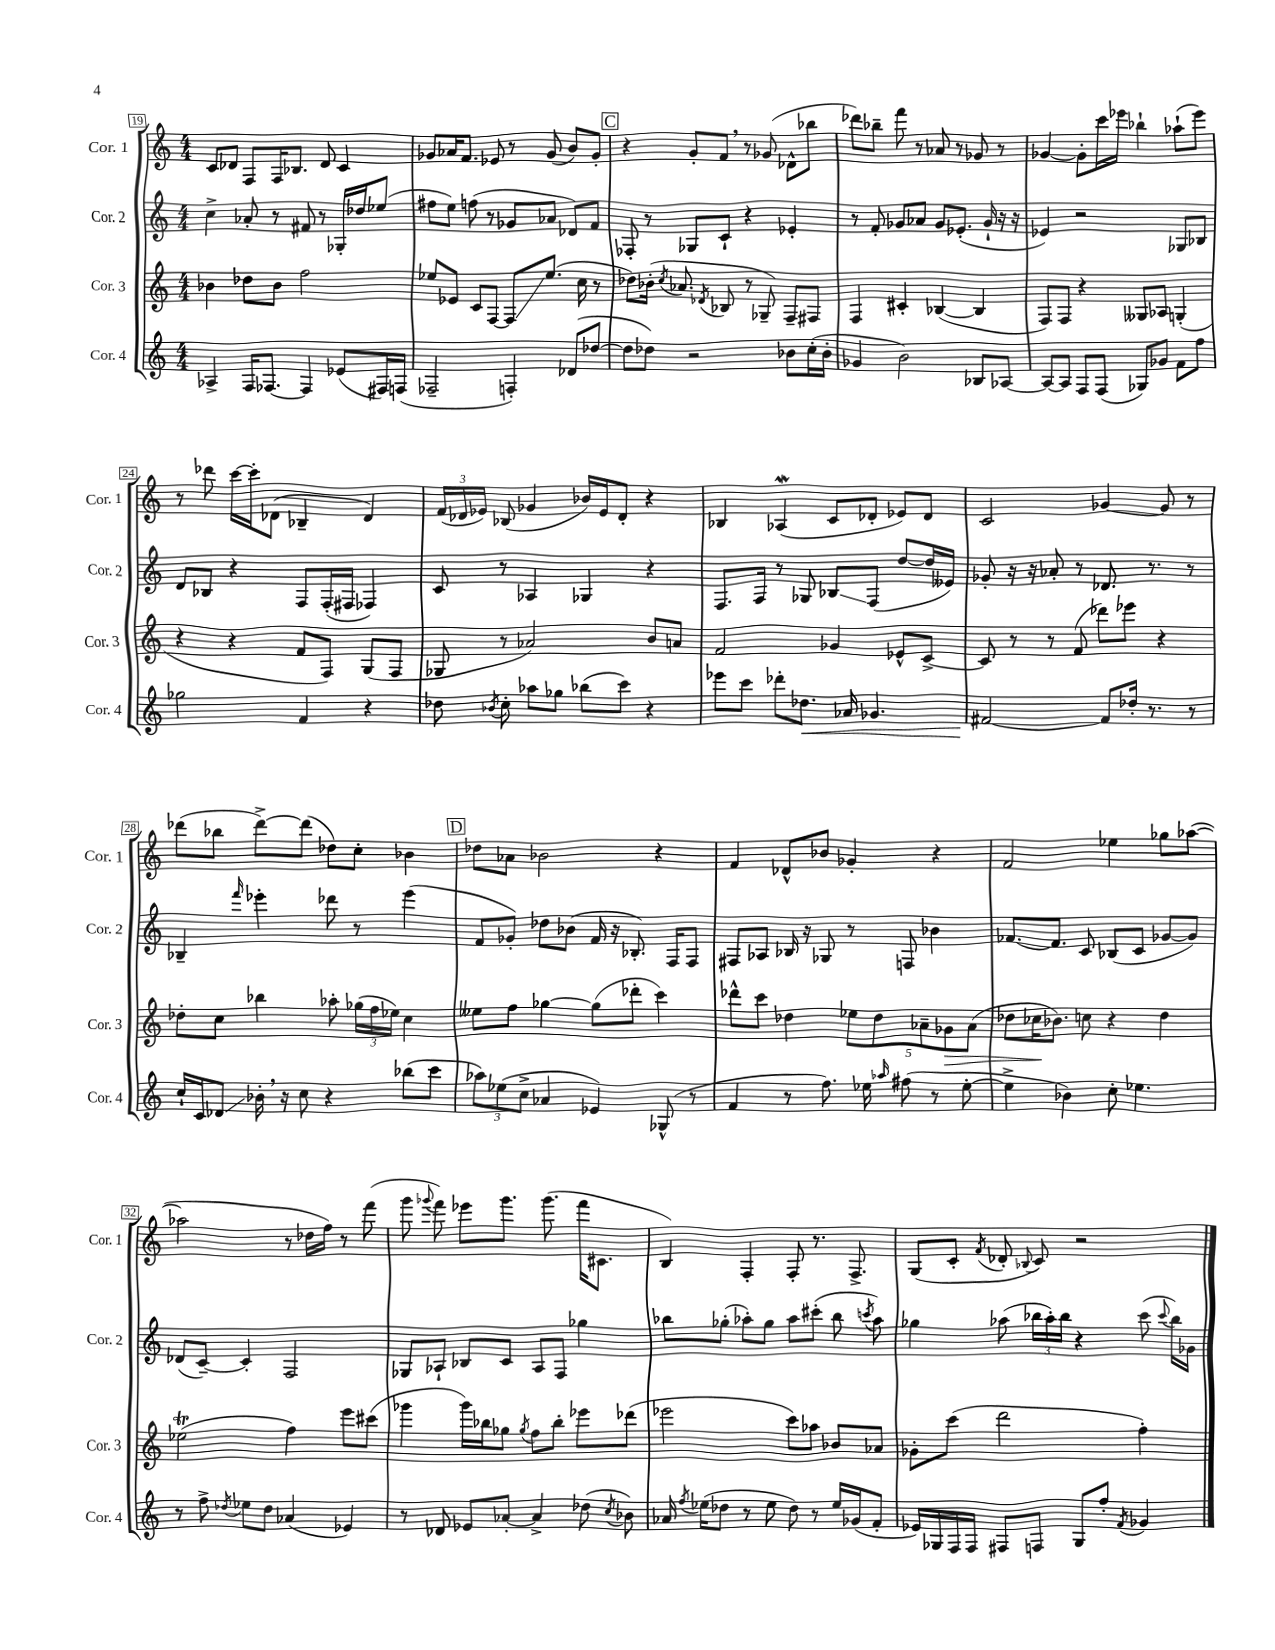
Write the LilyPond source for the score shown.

<<
\new StaffGroup <<
\new Staff = "s0" \with { instrumentName = "Cor. 1" shortInstrumentName = "Cor. 1" } {
    \clef treble \key c \major \numericTimeSignature \time 4/4
    \autoBeamOff c'8[ des'8] f8[ f16 bes8.] des'8 c'4 |
    ges'8[ aes'16 f'8.] ees'8 r8 ges'8( b'8[) ges'8]-. |
    \mark \markup { \box "C" } r4 g'8[-. f'8] \breathe r8 ges'8( des'8[-^ bes''8] |
    des'''8[) bes''8]-- f'''8 r8 aes'8 r8 ges'8 r8 |
    ges'4~ ges'8[-. c'''16 ees'''16] bes''4-! aes''8[-!( ees'''8]) |
    r8 des'''8 c'''16[~ c'''16-. des'8]( bes4-- des'4) |
    \tuplet 3/2 { f'16[( des'16 ees'16]) } bes8( ges'4 bes'16[) ees'16 des'8]-. r4 |
    bes4 aes4\mordent( c'8[ des'8]-. ees'8[) des'8] |
    c'2 ges'4~ ges'8 r8 |
    des'''8[( bes''8] des'''8[~->) des'''8]( des''8[) c''8]-. bes'4 |
    \mark \markup { \box "D" } des''8[ aes'8] bes'2 r4 |
    f'4 des'8[-^ bes'8] ges'4-. r4 |
    f'2 ees''4 ges''8[ aes''8]~( |
    aes''2 r8 des''16[ f''16]) r8 f'''8( |
    g'''8 \appoggiatura { ges'''8 } f'''8) ees'''8[ ges'''8.] ges'''8.( f'''16[ cis'8.] |
    b4) f4-. f8-. r8. f8.-> |
    g8[( c'8]-. \acciaccatura { f'8 } des'8-. \appoggiatura { bes8 } c'8) r2 \bar "|." |
}
\new Staff = "s1" \with { instrumentName = "Cor. 2" shortInstrumentName = "Cor. 2" } {
    \clef treble \key c \major \numericTimeSignature \time 4/4
    \autoBeamOff c''4-> aes'8-. r8 fis'8 r8 ges16[-. des''16 ees''8]( |
    fis''8[ e''8]) f''8( r8 ges'8[ aes'8] des'8[) f'8] |
    \mark \markup { \box "C" } fes8-. r8 ges8[ c'8]-! r4 ees'4-. |
    r8 f'8-. ges'8[ aes'8] ges'8[ ees'8.]-.( ges'16-! r16 r16 |
    ees'4) r2 ges8[ bes8] |
    d'8[ bes8] r4 f8[ f16-.( fis16] fes4) |
    c'8 r8 aes4 ges4 r4 |
    f8.[ f16] r8 ges8 bes8[\glissando f8]( d''8[~ d''16 eeses'16]) |
    ges'8-. r16 r16 aes'8-. r8 des'8. r8. r8 |
    bes4-- \grace { f'''16 } ees'''4-. des'''8 r8 ees'''4( |
    \mark \markup { \box "D" } f'8[ ges'8]-.) des''8[ bes'8]( f'16 r16 bes8.-.) f16[ f8] |
    fis8[ aes8] bes16 r16 ges8 r8 f8 bes'4 |
    fes'8.[~ fes'8.] c'8 bes8[( c'8] ges'8[~ ges'8]) |
    des'8[( c'8]~--) c'4-. f2 |
    ges8[ aes8]-! bes8[ c'8] aes8[ f8] ges''4 |
    bes''8[ ges''8]-.( aes''8[-.) ges''8] aes''8[ cis'''8]-.( bes''8 \acciaccatura { c'''8 } aes''8) |
    ges''4 aes''8( \tuplet 3/2 { bes''16[ aes''16-.) bes''16] } r4 c'''8( \appoggiatura { c'''8 } bes''16[) ges'16] \bar "|." |
}
\new Staff = "s2" \with { instrumentName = "Cor. 3" shortInstrumentName = "Cor. 3" } {
    \clef treble \key c \major \numericTimeSignature \time 4/4
    \autoBeamOff bes'4 des''8[ bes'8] f''2 |
    ees''8[ ees'8] c'8[ f8]~ f8[\glissando ees''8.]( c''16 r8 |
    \mark \markup { \box "C" } des''8[) bes'16]-.( \acciaccatura { c''8 } aes'8. \acciaccatura { des'8 } bes8 r8 ges8--) f8[-- fis8] |
    f4 cis'4-. bes4~( bes4 |
    f8[) f8] r4 geses8[ aes8] g4-.( |
    r4 r4 f'8[ f8]) g8[( f8] |
    ges8 r8 aes'2) b'8[ a'8] |
    f'2 ges'4 ees'8[-^ c'8]~-> |
    c'8 r8 r8 f'8( des'''8[) ees'''8] r4 |
    des''8[-. c''8] bes''4 aes''8-. \tuplet 3/2 { ges''16[( f''16 ees''16]) } c''4 |
    \mark \markup { \box "D" } eeses''8[ f''8] ges''4~ ges''8[( des'''8]-. c'''4) |
    des'''8[-^ c'''8] des''4 \tuplet 5/4 { ees''8[ des''8 aes'8-- ges'8\> aes'8]( } |
    des''8[ ces''16\! bes'8.]) c''8 r4 des''4 |
    ees''2\trill( f''4) e'''8[ cis'''8]( |
    ges'''4 ges'''16[) bes''16 ges''8] \acciaccatura { ges''8 } f''8[ bes''8]-. ees'''8[ des'''8]( |
    ees'''2 c'''8[) aes''8] bes'8[ aes'8] |
    ges'8[-. c'''8]( d'''2 f''4-.) \bar "|." |
}
\new Staff = "s3" \with { instrumentName = "Cor. 4" shortInstrumentName = "Cor. 4" } {
    \clef treble \key c \major \numericTimeSignature \time 4/4
    \autoBeamOff aes4-> f16[ fes8.]~ fes4 ees'8[( fis16) f16]( |
    fes2-- f4-.) des'8[( des''8]~ |
    \mark \markup { \box "C" } des''8[ des''8]) r2 bes'8[ c''16-.( bes'16]-. |
    ges'4 b'2) bes8[ aes8]~ |
    aes8[~ aes8] f8[ f8]( ges8[) ges'8] f'8[ f''8] |
    ges''2 f'4 r4 |
    des''8 \acciaccatura { bes'8 } c''8-. aes''8[ ges''8] bes''8[( c'''8]) r4 |
    ees'''8[ c'''8] des'''8[-. des''8.]\< aes'16 ges'4. |
    fis'2~\! fis'8[ des''16]-. r8. r8 |
    c''16[-! c'16 des'8]\glissando bes'16-. \breathe r16 c''8 r4 bes''8[( c'''8] |
    \mark \markup { \box "D" } \tuplet 3/2 { aes''8[) ees''8( c''8]-> } aes'4 ees'4) ges8-^( r8 |
    f'4 r8 f''8.) ees''16 \grace { aes''16 } fis''8( r8 ees''8~-. |
    ees''4-> bes'4) c''8-. ees''4. |
    r8 f''8-> \acciaccatura { des''8 } ees''8[ des''8] aes'4( ees'4) |
    r8 des'8 ees'8[ aes'8]~-. aes'4-> des''8( \acciaccatura { c''8 } bes'8) |
    aes'16 \acciaccatura { f''8 } ees''16[( des''8] r8 ees''8 des''8) r8 ees''16[ ges'16( f'8]-. |
    ees'16[) ges16 f16 f16] fis8[ f8] ges8[ f''8]-. \acciaccatura { f'8 } ges'4 \bar "|." |
}
>>
>>
\layout { \context { \Score currentBarNumber = #19 \override BarNumber.stencil = #(make-stencil-boxer 0.1 0.3 ly:text-interface::print) } }
